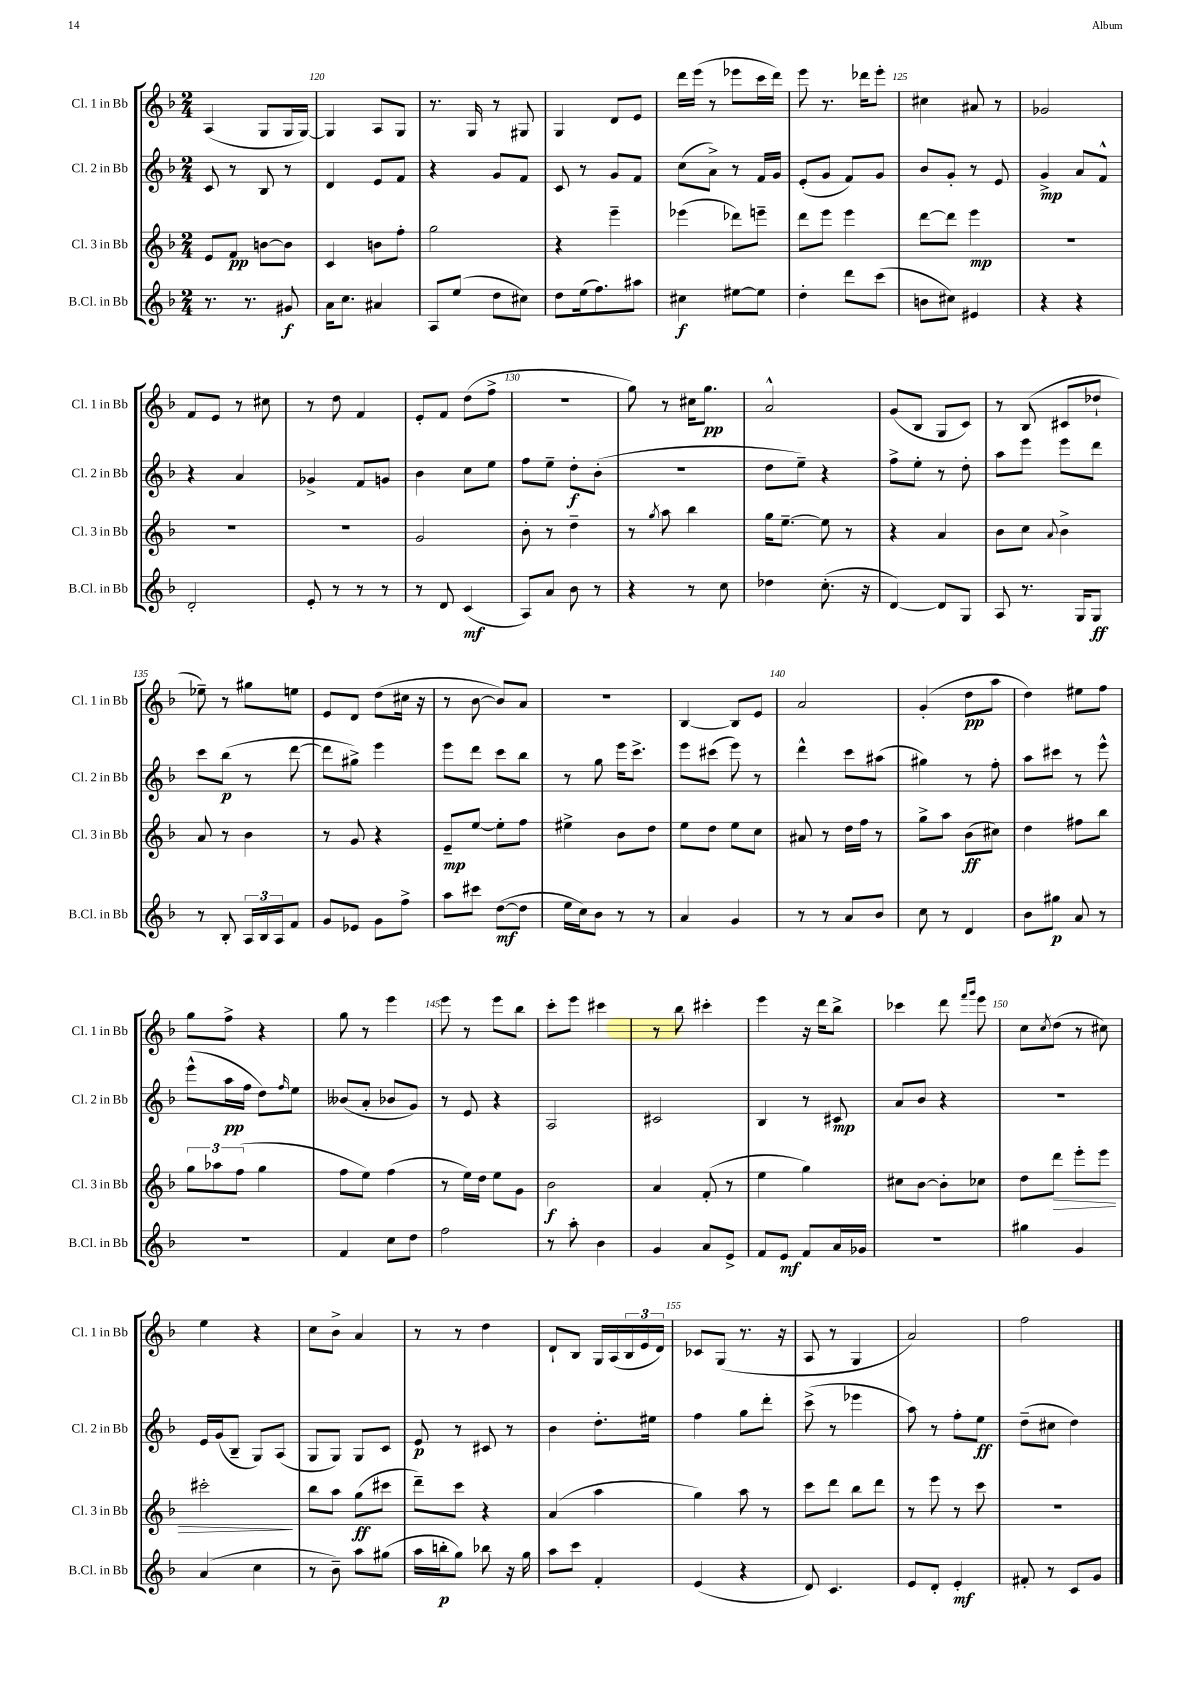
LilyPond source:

<<
\new StaffGroup <<
\new Staff = "s0" \with { instrumentName = "Cl. 1 in Bb" shortInstrumentName = "Cl. 1 in Bb" } {
    \clef treble \key f \major \numericTimeSignature \time 2/4
    a4( g8 g16 g16~) |
    g4 a8 g8 |
    r8. g16 r8 gis8 |
    g4 d'8 e'8 |
    d'''16 e'''16( r8 ees'''8 c'''16 d'''16) |
    e'''8 r8. des'''16 e'''8-. |
    cis''4 ais'8 r8 |
    ges'2 |
    f'8 e'8 r8 cis''8 |
    r8 d''8 f'4 |
    e'8-. f'8 d''8( f''8-> |
    R2 |
    g''8) r8 cis''16 g''8.\pp |
    a'2-^ |
    g'8( bes8 g8 c'8) |
    r8 bes8( cis'8 des''8-! |
    ees''8--) r8 gis''8 e''8 |
    e'8 d'8 d''8( cis''16 r16 |
    r8 bes'8~ bes'8) a'8 |
    R2 |
    bes4~ bes8 e'8 |
    a'2 |
    g'4-.( d''8\pp a''8 |
    d''4) eis''8 f''8 |
    g''8 f''8-> r4 |
    g''8 r8 e'''4 |
    e'''8 r8 e'''8 bes''8 |
    c'''8-. e'''8 cis'''4 |
    r8 bes''8 cis'''4-. |
    e'''4 r16 d'''16 bes''8-> |
    ces'''4 d'''8 \grace { f'''16 g'''16 } e'''8 |
    c''8 \acciaccatura { c''8 } d''8( r8 cis''8) |
    e''4 r4 |
    c''8 bes'8-> a'4 |
    r8 r8 d''4 |
    d'8-! bes8 g16 a16( \tuplet 3/2 { bes16 e'16 d'16) } |
    ces'8 g8( r8. r16 |
    a8 r8 g4 |
    a'2) |
    f''2 \bar "|." |
}
\new Staff = "s1" \with { instrumentName = "Cl. 2 in Bb" shortInstrumentName = "Cl. 2 in Bb" } {
    \clef treble \key f \major \numericTimeSignature \time 2/4
    c'8 r8 bes8 r8 |
    d'4 e'8 f'8 |
    r4 g'8 f'8 |
    c'8 r8 g'8 f'8 |
    c''8( a'8->) r8 f'16 g'16 |
    e'8-.( g'8 f'8) g'8 |
    bes'8 g'8-. r8 e'8 |
    g'4->\mp a'8 f'8-^ |
    r4 a'4 |
    ges'4-> f'8 g'8 |
    bes'4 c''8 e''8 |
    f''8 e''8-- d''8-.\f bes'8-.( |
    R2 |
    d''8 e''8--) r4 |
    f''8-> e''8-. r8 d''8-. |
    a''8 e'''8 e'''8 d'''8 |
    c'''8 bes''8\p( r8 d'''8~ |
    d'''8 gis''8->) e'''4 |
    e'''8 d'''8 c'''8 bes''8 |
    r8 g''8 e'''16 c'''8.-> |
    e'''8 cis'''8( e'''8) r8 |
    d'''4-^ c'''8 ais''8( |
    gis''4) r8 f''8-. |
    a''8 cis'''8 r8 e'''8-^ |
    e'''8-^( a''16\pp f''16 d''8) \grace { f''16 } e''8 |
    beses'8( a'8-. bes'8 g'8) |
    r8 e'8 r4 |
    a2 |
    cis'2 |
    bes4 r8 cis'8\mp |
    a'8 bes'8 r4 |
    R2 |
    e'16 g'16( bes8-- g8) a8( |
    g8 g8) g8 c'8 |
    e'8\p r8 cis'8 r8 |
    bes'4 d''8.-. eis''16 |
    f''4 g''8 d'''8-. |
    c'''8->( r8 ees'''4 |
    a''8) r8 f''8-. e''8\ff |
    d''8--( cis''8 d''4) \bar "|." |
}
\new Staff = "s2" \with { instrumentName = "Cl. 3 in Bb" shortInstrumentName = "Cl. 3 in Bb" } {
    \clef treble \key f \major \numericTimeSignature \time 2/4
    e'8 f'8\pp b'8~ b'8 |
    c'4 b'8 f''8-. |
    g''2 |
    r4 e'''4-- |
    ees'''4( des'''8) e'''8-- |
    d'''8 e'''8 e'''4 |
    d'''8~ d'''8 e'''4\mp |
    R2 |
    R2 |
    R2 |
    g'2 |
    bes'8-. r8 d''4-- |
    r8 \acciaccatura { g''8 } a''8 bes''4 |
    g''16 e''8.~-- e''8 r8 |
    r4 a'4 |
    bes'8 c''8 \appoggiatura { a'8 } bes'4-> |
    a'8 r8 bes'4 |
    r8 g'8 r4 |
    e'8--\mp e''8~ e''8-. f''8 |
    eis''4-> bes'8 d''8 |
    e''8 d''8 e''8 c''8 |
    ais'8 r8 d''16 f''16 r8 |
    g''8-> a''8 bes'8\ff( cis''8) |
    d''4 fis''8 bes''8 |
    \tuplet 3/2 { g''8 aes''8 f''8( } g''4 |
    f''8 e''8) f''4( |
    r8 e''16) d''16 e''8 g'8 |
    bes'2\f |
    a'4 f'8-.( r8 |
    e''4 g''4) |
    cis''8 bes'8~ bes'8-. ces''8 |
    d''8 d'''8\> e'''8-. e'''8 |
    cis'''2-.\! |
    bes''8 a''8 g''8\ff( cis'''8 |
    d'''8--) c'''8 r4 |
    a'4( a''4 |
    g''4) a''8 r8 |
    c'''8 d'''8 bes''8 d'''8 |
    r8 e'''8 r8 c'''8 |
    R2 \bar "|." |
}
\new Staff = "s3" \with { instrumentName = "B.Cl. in Bb" shortInstrumentName = "B.Cl. in Bb" } {
    \clef treble \key f \major \numericTimeSignature \time 2/4
    r8. r8. gis'8\f |
    a'16 c''8. ais'4 |
    a8 e''8( d''8 cis''8) |
    d''8 e''16( f''8.) ais''8 |
    cis''4\f eis''8~ eis''8 |
    d''4-. d'''8 c'''8( |
    b'8 cis''8) eis'4 |
    r4 r4 |
    d'2-. |
    e'8-. r8 r8 r8 |
    r8 d'8 c'4\mf( |
    a8) a'8 bes'8 r8 |
    r4 r8 c''8 |
    des''4 c''8.-.( r16 |
    d'4~) d'8 g8 |
    a8 r8. g16 g8\ff |
    r8 bes8-. \tuplet 3/2 { a16 bes16 a16 } f'8 |
    g'8 ees'8 g'8 f''8-> |
    a''8 cis'''8 d''8~\mf( d''8 |
    e''16 c''16) bes'8 r8 r8 |
    a'4 g'4 |
    r8 r8 a'8 bes'8 |
    c''8 r8 d'4 |
    bes'8 gis''8\p a'8 r8 |
    R2 |
    f'4 c''8 d''8 |
    f''2 |
    r8 a''8-. bes'4 |
    g'4 a'8 e'8-> |
    f'8 e'8\mf f'8 a'16 ges'16 |
    R2 |
    gis''4 g'4 |
    a'4( c''4 |
    r8 bes'8--) a''8 gis''8( |
    a''16 b''16-.\p g''8) bes''8 r16 g''16 |
    a''8 c'''8 f'4-. |
    e'4( r4 |
    d'8) c'4. |
    e'8 d'8-. e'4-.\mf |
    fis'8-. r8 c'8 g'8 \bar "|." |
}
>>
>>
\layout { \context { \Score currentBarNumber = #119 \override BarNumber.break-visibility = ##(#f #t #t) barNumberVisibility = #(every-nth-bar-number-visible 5) } }
